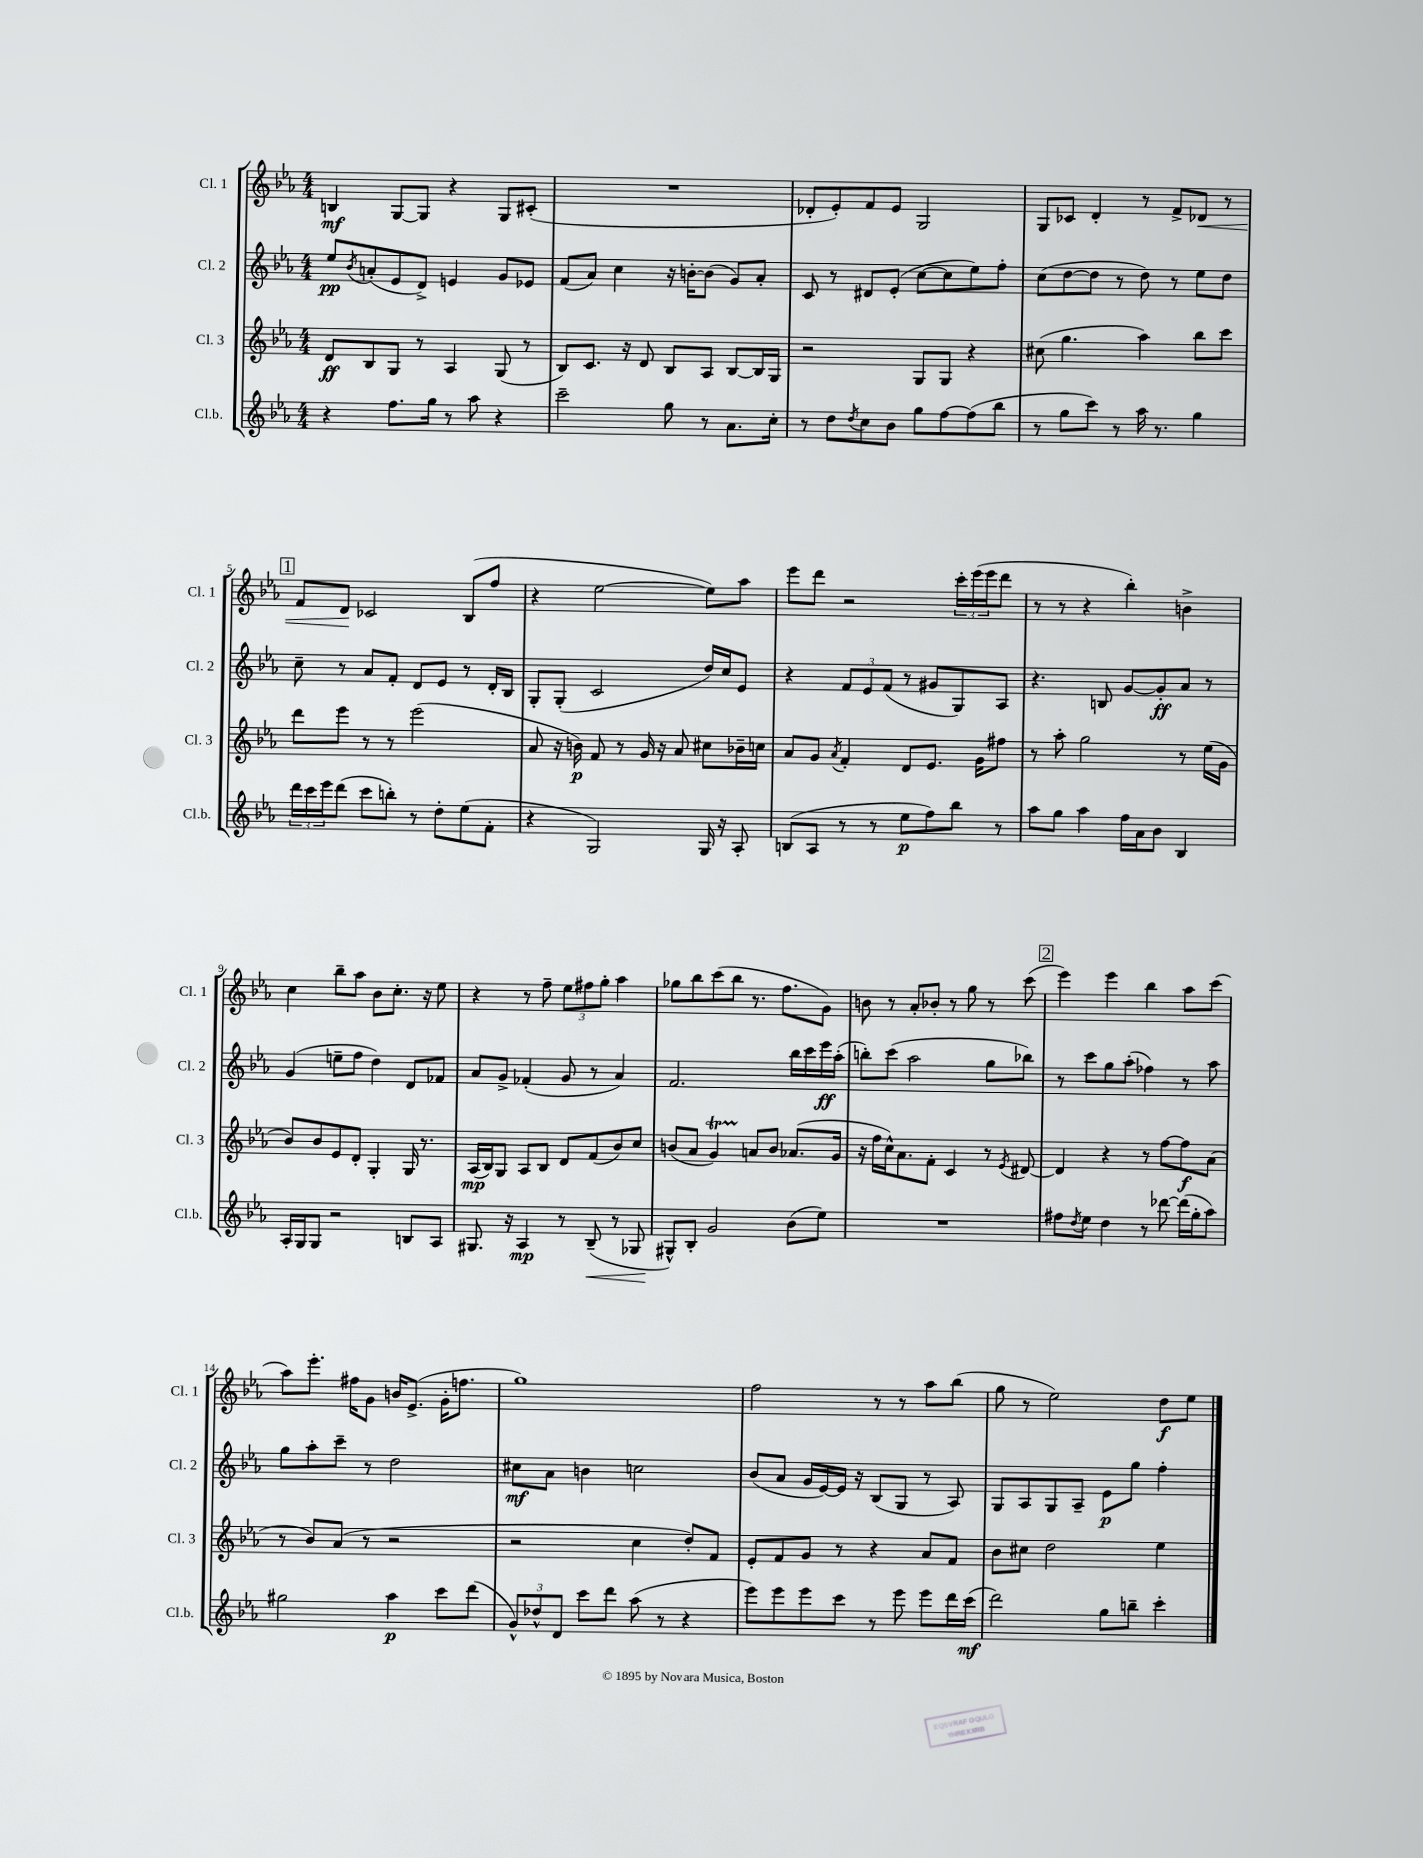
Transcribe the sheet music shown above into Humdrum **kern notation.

**kern	**dynam	**kern	**dynam	**kern	**dynam	**kern	**dynam
*part4	*part4	*part3	*part3	*part2	*part2	*part1	*part1
*staff4	*staff4	*staff3	*staff3	*staff2	*staff2	*staff1	*staff1
*I"Cl.b.	*	*I"Cl. 3	*	*I"Cl. 2	*	*I"Cl. 1	*
*I'Cl.b.	*	*I'Cl. 3	*	*I'Cl. 2	*	*I'Cl. 1	*
*clefG2	*	*clefG2	*	*clefG2	*	*clefG2	*
*k[b-e-a-]	*	*k[b-e-a-]	*	*k[b-e-a-]	*	*k[b-e-a-]	*
*M4/4	*	*M4/4	*	*M4/4	*	*M4/4	*
=1	=1	=1	=1	=1	=1	=1	=1
4r	.	8d/L	ff	8ee-/L	pp	4Bn/	mf
.	.	.	.	8qb-/	.	.	.
.	.	8B-/	.	(8an'/	.	.	.
8.ff\L	.	8G/J	.	8e-/	.	[8G/L	.
.	.	8r	.	8d^/J)	.	8G/J]	.
16gg\Jk	.	.	.	.	.	.	.
8r	.	4A-/	.	4en/	.	4r	.
8aa-\	.	.	.	.	.	.	.
4r	.	(8G/	.	8g/L	.	8G/L	.
.	.	8r	.	8e-X/J	.	(8c#X'/J	.
=2	=2	=2	=2	=2	=2	=2	=2
2ccc~\	.	8B-/L)	.	(8f/L	.	1r	.
.	.	8.c/J	.	8a-/J)	.	.	.
.	.	.	.	4cc\	.	.	.
.	.	16r	.	.	.	.	.
.	.	8d/	.	.	.	.	.
8gg\	.	8B-/L	.	16r	.	.	.
.	.	.	.	[16bn'\KL	.	.	.
8r	.	8A-/J	.	(8b\J]	.	.	.
8.a-\L	.	[8B-/L	.	8g/L)	.	.	.
.	.	16B-/L]	.	8a-'/J	.	.	.
16cc'\Jk	.	16G/JJ	.	.	.	.	.
=3	=3	=3	=3	=3	=3	=3	=3
8r	.	2r	.	8c/	.	8d-X'/L	.
8dd\L	.	.	.	8r	.	8e-'/)	.
8qdd/	.	.	.	.	.	.	.
8cc\	.	.	.	8d#X/L	.	8f/	.
8b-\J	.	.	.	(8e-'/J	.	8e-/J	.
8gg\L	.	8G/L	.	[8cc\L	.	2G/	.
[8ff\	.	8G/J	.	8cc\]	.	.	.
(8ff\]	.	4r	.	8ee-\)	.	.	.
8bb-\J	.	.	.	8ff'\J	.	.	.
=4	=4	=4	=4	=4	=4	=4	=4
8r	.	(8cc#X\	.	(8cc\L	.	8G/L	.
8gg\L	.	4.gg\	.	[8dd\	.	8c-X/J	.
8ccc\J)	.	.	.	8dd\J]	.	4d'/	.
8r	.	.	.	8r	.	.	.
16aa-\	.	4aa-\)	.	8dd\)	.	8r	.
8.r	.	.	.	.	.	.	.
.	.	.	.	8r	.	8f^/L	.
!	!	!	!	!	!	!	!LO:HP:b
4gg\	.	8bb-\L	.	8ee-\L	.	8d-X/J	<
.	.	8ccc\J	.	8dd\J	.	8r	.
!!LO:LB:g=z
!!LO:REH:place=s1:t=1
=5	=5	=5	=5	=5	=5	=5	=5
24ddd\LL	.	8ddd\L	.	8cc~\	.	8f/L	.
24ccc\	.	.	.	.	.	.	.
24eee-\J	.	.	.	.	.	.	.
(8ddd\J	.	8eee-\J	.	8r	.	8d/J	.
8ccc\L	.	8r	.	8a-/L	.	2c-X/	[
8bbn'\J)	.	8r	.	8f'/J	.	.	.
8r	.	(2eee-\	.	8d/L	.	.	.
8dd'\L	.	.	.	8e-/J	.	.	.
(8ee-\	.	.	.	8r	.	(8B-/L	.
8f'\J	.	.	.	16d'/LL	.	8ff/J	.
.	.	.	.	16B-/JJ	.	.	.
=6	=6	=6	=6	=6	=6	=6	=6
4r	.	8a-/	.	8G'/L	.	4r	.
.	.	16r	.	(8G'/J	.	.	.
.	.	16bn\)	p	.	.	.	.
2G/)	.	8f/	.	2c/	.	[2ee-\	.
.	.	8r	.	.	.	.	.
.	.	16g/	.	.	.	.	.
.	.	16r	.	.	.	.	.
.	.	8a-/	.	.	.	.	.
16G/	.	8cc#X\L	.	16dd/LL)	.	8ee-\L])	.
16r	.	.	.	16cc/J	.	.	.
8A-'/	.	16b-X~\L	.	8e-/J	.	8aa-\J	.
.	.	16ccn\JJ	.	.	.	.	.
=7	=7	=7	=7	=7	=7	=7	=7
(8Bn/L	.	8a-/L	.	4r	.	8eee-\L	.
8A-/J	.	8g/J	.	.	.	8ddd\J	.
.	.	8qa-/	.	.	.	.	.
8r	.	4f'/	.	12f/L	.	2r	.
.	.	.	.	12e-/	.	.	.
8r	.	.	.	.	.	.	.
.	.	.	.	(12f/J	.	.	.
8ee-\L	p	8d/L	.	8r	.	.	.
8ff\)	.	8.e-/J	.	8g#X/L	.	.	.
8bb-\J	.	.	.	8G/)	.	24ccc'\LL	.
.	.	.	.	.	.	(24eee-\	.
.	.	16g\KL	.	.	.	.	.
.	.	.	.	.	.	24eee-\J	.
8r	.	8ff#X\J	.	8A-/J	.	8ddd\J	.
=8	=8	=8	=8	=8	=8	=8	=8
8aa-\L	.	8r	.	4.r	.	8r	.
8gg\J	.	8aa-'\	.	.	.	8r	.
4aa-\	.	2gg\	.	.	.	4r	.
.	.	.	.	8Bn/	.	.	.
16ff\LL	.	.	.	[8g/L	.	4bb-'\)	.
16a-\J	.	.	.	.	.	.	.
8b-\J	.	.	.	8g'/]	ff	.	.
4B-/	.	8r	.	8a-/J	.	4bn^\	.
.	.	(16ee-\LL	.	8r	.	.	.
.	.	16g\JJ	.	.	.	.	.
!!LO:LB:g=z
=9	=9	=9	=9	=9	=9	=9	=9
16A-'/LL	.	8b-/L)	.	(4g/	.	4cc\	.
16G/J	.	.	.	.	.	.	.
8G/J	.	8b-/	.	.	.	.	.
2r	.	8e-/	.	8een~\L	.	8bb-~\L	.
.	.	8d'/J	.	8ff\J	.	8aa-\J	.
.	.	4G'/	.	4dd\)	.	8b-\L	.
.	.	.	.	.	.	8.cc'\J	.
8Bn/L	.	16G/	.	8d/L	.	.	.
.	.	8.r	.	.	.	16r	.
8A-/J	.	.	.	8f-X/J	.	8ee-\	.
=10	=10	=10	=10	=10	=10	=10	=10
8.G#X/	.	(16A-/LL	mp	8a-/L	.	4r	.
.	.	16B-/J)	.	.	.	.	.
.	.	8G/J	.	8g^/J	.	.	.
16r	.	.	.	.	.	.	.
4A-/	mp	8A-/L	.	(4f-X'/	.	8r	.
.	.	8B-/J	.	.	.	8ff~\	.
8r	.	8d/L	.	8g/	.	12ee-\L	.
.	.	.	.	.	.	12ff#X\	.
!	!LO:HP:b	!	!	!	!	!	!
(8B-~/	<	(8f/	.	8r	.	.	.
.	.	.	.	.	.	12gg'\J	.
8r	.	8b-/)	.	4a-/)	.	4aa-\	.
8G-X/	.	8cc/J	.	.	.	.	.
=11	=11	=11	=11	=11	=11	=11	=11
8G#X^^/L)	.	(8bn/L	.	2.f/	.	8gg-X\L	.
8B-'/J	[	8a-/J	.	.	.	8bb-\	.
2g/	.	4gt/)	.	.	.	(8ccc\	.
.	.	.	.	.	.	8bb-\J	.
.	.	8an/L	.	.	.	8.r	.
.	.	8b/J	.	.	.	.	.
.	.	.	.	.	.	8.ff\L	.
(8b-\L	.	(8.a-X/L	.	16bb-\LL	.	.	.
.	.	.	.	16ccc\	.	.	.
8ee-\J)	.	.	.	16eee-\	ff	8g\J)	.
.	.	16g/Jk	.	(16aa-'\JJ	.	.	.
=12	=12	=12	=12	=12	=12	=12	=12
1r	.	16r	.	8bbn'\L)	.	8bn\	.
.	.	16ff\LL	.	.	.	.	.
.	.	16cc^^\J)	.	(8ccc\J	.	8r	.
.	.	8.a-\	.	.	.	.	.
.	.	.	.	2aa-\	.	8a-'/L	.
.	.	8f'\J	.	.	.	8b-X'/J	.
.	.	4c/	.	.	.	8r	.
.	.	.	.	.	.	8gg\	.
.	.	8r	.	8gg\L	.	8r	.
.	.	8qe-/	.	.	.	.	.
.	.	[8d#X/	.	8bb-X\J)	.	(8ccc\	.
!!LO:REH:place=s1:t=2
=13	=13	=13	=13	=13	=13	=13	=13
8ff#X\L	.	4d#/]	.	8r	.	4eee-\)	.
8qdd/	.	.	.	.	.	.	.
8ee-\J	.	.	.	8ccc\L	.	.	.
4dd\	.	4r	.	8gg\	.	4eee-\	.
.	.	.	.	(8aa-'\J	.	.	.
8r	.	8r	.	4ff-X\)	.	4bb-\	.
[8ddd-X\	.	[8ff\L	.	.	.	.	.
(16ddd-\LL]	.	8ff\]	f	8r	.	8aa-\L	.
16gg'\J	.	.	.	.	.	.	.
8aa-\J)	.	(8a-\J	.	8aa-\	.	(8ccc\J	.
!!LO:LB:g=z
=14	=14	=14	=14	=14	=14	=14	=14
2gg#X\	.	8r	.	8gg\L	.	8aa-\L)	.
.	.	8b-/L)	.	8aa-'\	.	8.eee-'\J	.
.	.	(8a-/J	.	8ccc~\J	.	.	.
.	.	.	.	.	.	16ff#X\KL	.
.	.	8r	.	8r	.	8g\J	.
4aa-\	p	2r	.	2dd\	.	16bn/KL	.
.	.	.	.	.	.	(8.e-^/J	.
8ccc\L	.	.	.	.	.	16g'\KL	.
.	.	.	.	.	.	8.ffn\J	.
(8ddd\J	.	.	.	.	.	.	.
=15	=15	=15	=15	=15	=15	=15	=15
12g^^/L)	.	2r	.	8cc#X\L	mf	1gg)	.
12dd-X^^/	.	.	.	.	.	.	.
.	.	.	.	8a-\J	.	.	.
12d/J	.	.	.	.	.	.	.
8ccc\L	.	.	.	4bn\	.	.	.
8ddd\J	.	.	.	.	.	.	.
(8aa-\	.	4cc\	.	2ccn\	.	.	.
8r	.	.	.	.	.	.	.
4r	.	8dd'/L)	.	.	.	.	.
.	.	8f/J	.	.	.	.	.
=16	=16	=16	=16	=16	=16	=16	=16
8eee-\L)	.	8e-'/L	.	(8b-/L	.	2ff\	.
8eee-\	.	8f/	.	8a-/J	.	.	.
8eee-\	.	8g/J	.	16g/LL	.	.	.
.	.	.	.	[16e-/)	.	.	.
8ccc\J	.	8r	.	16e-/JJ]	.	.	.
.	.	.	.	16r	.	.	.
8r	.	4r	.	(8B-/L	.	8r	.
8eee-\	.	.	.	8G/J	.	8r	.
8eee-\L	.	8a-/L	.	8r	.	8aa-\L	.
16ddd\L	.	8f/J	.	8A-/)	.	(8bb-\J	.
(16ccc\JJ	mf	.	.	.	.	.	.
=17	=17	=17	=17	=17	=17	=17	=17
2ddd\)	.	8b-\L	.	8G/L	.	8gg\	.
.	.	8cc#X\J	.	8A-/	.	8r	.
.	.	2dd\	.	8G/	.	2ee-\)	.
.	.	.	.	8A-~/J	.	.	.
8gg\L	.	.	.	8e-\L	p	.	.
8bbn~\J	.	.	.	8gg\J	.	.	.
4ccc'\	.	4ee-\	.	4ff'\	.	8dd\L	f
.	.	.	.	.	.	8ee-\J	.
==	==	==	==	==	==	==	==
*-	*-	*-	*-	*-	*-	*-	*-
